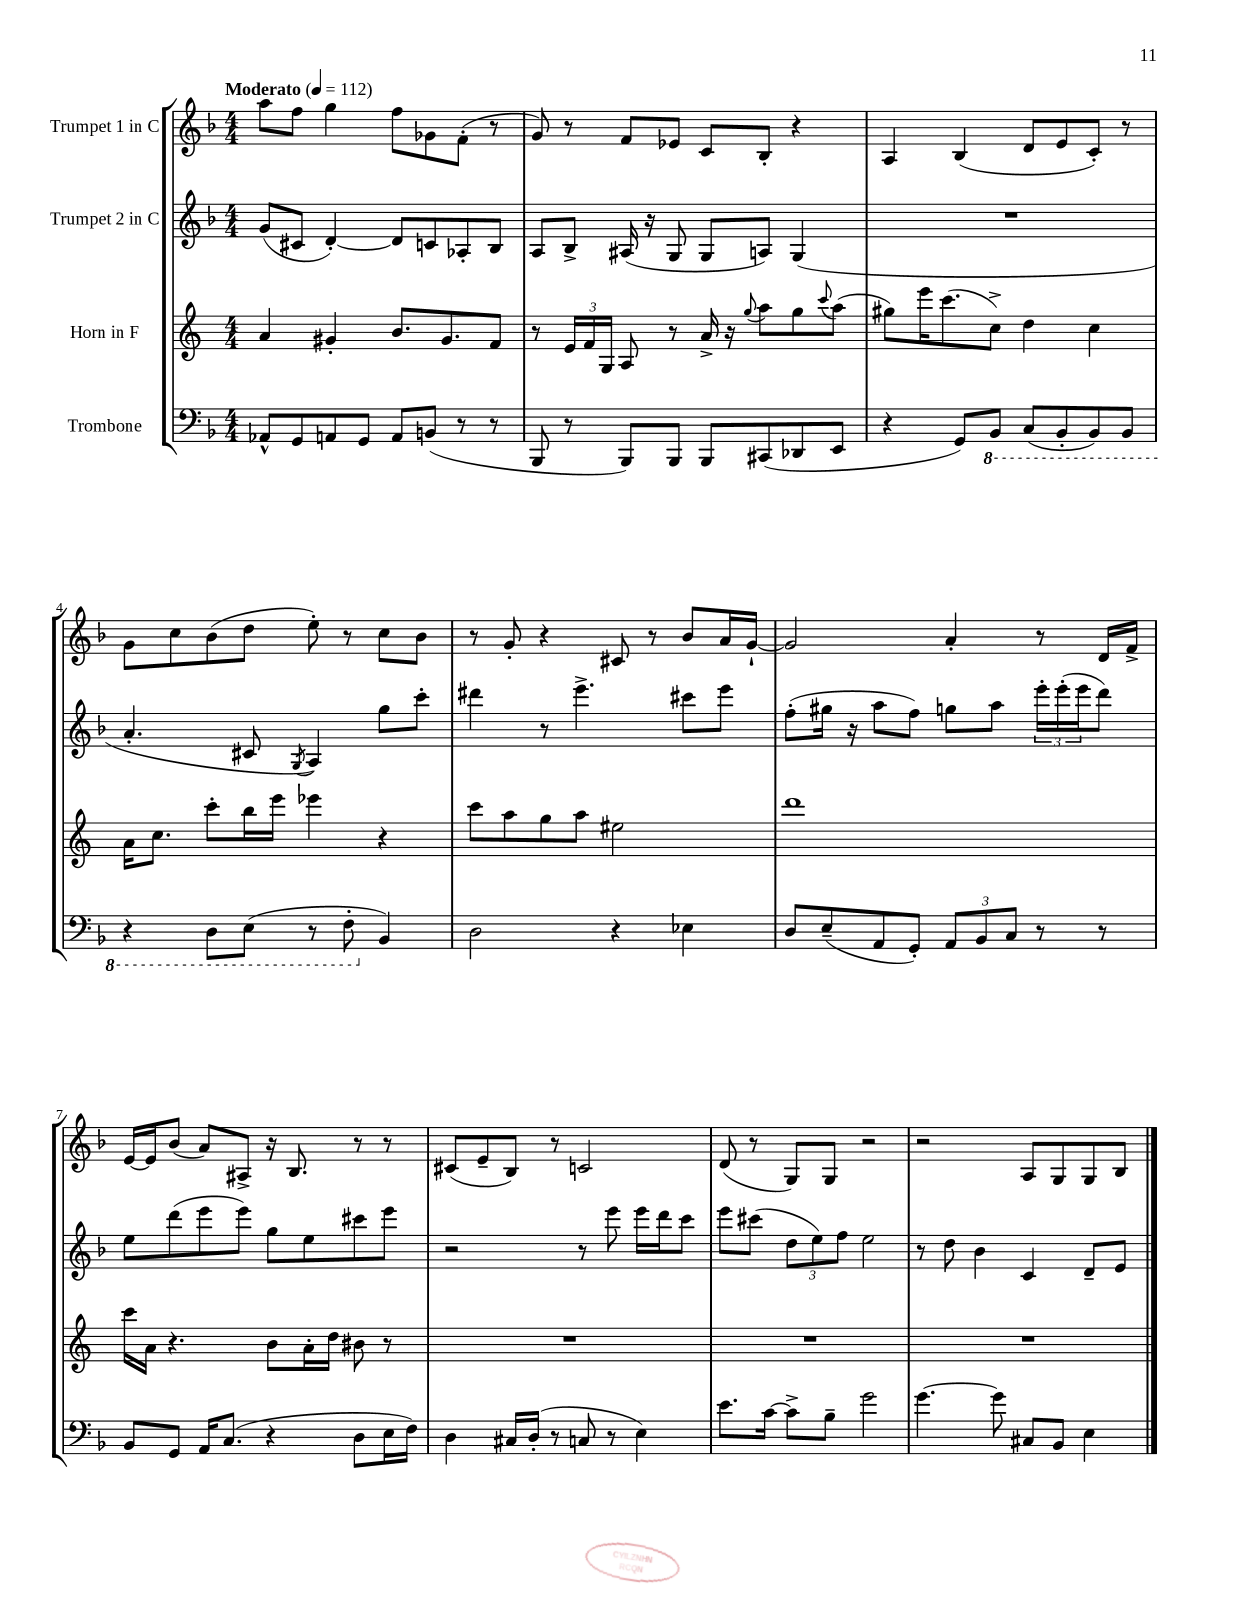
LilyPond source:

<<
\new StaffGroup <<
\new Staff = "s0" \with { instrumentName = "Trumpet 1 in C" } {
    \clef treble \key f \major \numericTimeSignature \time 4/4 \tempo "Moderato" 4 = 112
    a''8 f''8 g''4 f''8 ges'8 f'8-.( r8 |
    g'8) r8 f'8 ees'8 c'8 bes8-. r4 |
    a4 bes4( d'8 e'8 c'8-.) r8 |
    g'8 c''8 bes'8( d''8 e''8-.) r8 c''8 bes'8 |
    r8 g'8-. r4 cis'8 r8 bes'8 a'16 g'16~-! |
    g'2 a'4-. r8 d'16 f'16-> |
    e'16~ e'16 bes'8( a'8) ais8-> r16 bes8. r8 r8 |
    cis'8( e'8-- bes8) r8 c'2 |
    d'8( r8 g8) g8 r2 |
    r2 a8 g8 g8 bes8 \bar "|." |
}
\new Staff = "s1" \with { instrumentName = "Trumpet 2 in C" } {
    \clef treble \key f \major \numericTimeSignature \time 4/4
    g'8( cis'8 d'4~-.) d'8 c'8 aes8-. bes8 |
    a8 bes8-> ais16( r16 g8 g8 a8) g4( |
    R1 |
    a'4.-. cis'8 \acciaccatura { g8 } a4) g''8 c'''8-. |
    dis'''4 r8 e'''4.-> cis'''8 e'''8 |
    f''8-.( gis''16 r16 a''8 f''8) g''8 a''8 \tuplet 3/2 { e'''16-. e'''16-.( e'''16 } d'''8) |
    e''8 d'''8( e'''8 e'''8) g''8 e''8 cis'''8 e'''8 |
    r2 r8 e'''8 e'''16 d'''16 c'''8 |
    e'''8 cis'''8( \tuplet 3/2 { d''8 e''8) f''8 } e''2 |
    r8 d''8 bes'4 c'4 d'8-- e'8 \bar "|." |
}
\new Staff = "s2" \with { instrumentName = "Horn in F" } {
    \clef treble \key c \major \numericTimeSignature \time 4/4
    a'4 gis'4-. b'8. gis'8. f'8 |
    r8 \tuplet 3/2 { e'16 f'16 g16 } a8 r8 a'16-> r16 \appoggiatura { g''8 } a''8 g''8 \appoggiatura { c'''8 } a''8( |
    gis''8) e'''16 c'''8.( c''8->) d''4 c''4 |
    a'16 c''8. c'''8-. b''16 e'''16 ees'''4 r4 |
    c'''8 a''8 g''8 a''8 eis''2 |
    d'''1 |
    c'''16 a'16 r4. b'8 a'16-. d''16 bis'8 r8 |
    R1 |
    R1 |
    R1 \bar "|." |
}
\new Staff = "s3" \with { instrumentName = "Trombone" } {
    \clef bass \key f \major \numericTimeSignature \time 4/4
    aes,8-^ g,8 a,8 g,8 a,8 b,8( r8 r8 |
    bes,,8 r8 bes,,8) bes,,8 bes,,8 cis,8( des,8 e,8 |
    r4 g,8) \ottava #-1 bes,,8 c,8( bes,,8-. bes,,8) bes,,8 |
    r4 d,8 e,8( r8 f,8-. \ottava #0 bes,4) |
    d2 r4 ees4 |
    d8 e8--( a,8 g,8-.) \tuplet 3/2 { a,8 bes,8 c8 } r8 r8 |
    bes,8 g,8 a,16 c8.( r4 d8 e16 f16) |
    d4 cis16 d16-.( r8 c8 r8 e4) |
    e'8. c'16~ c'8-> bes8-- g'2 |
    g'4.~ g'8 cis8 bes,8 e4 \bar "|." |
}
>>
>>
